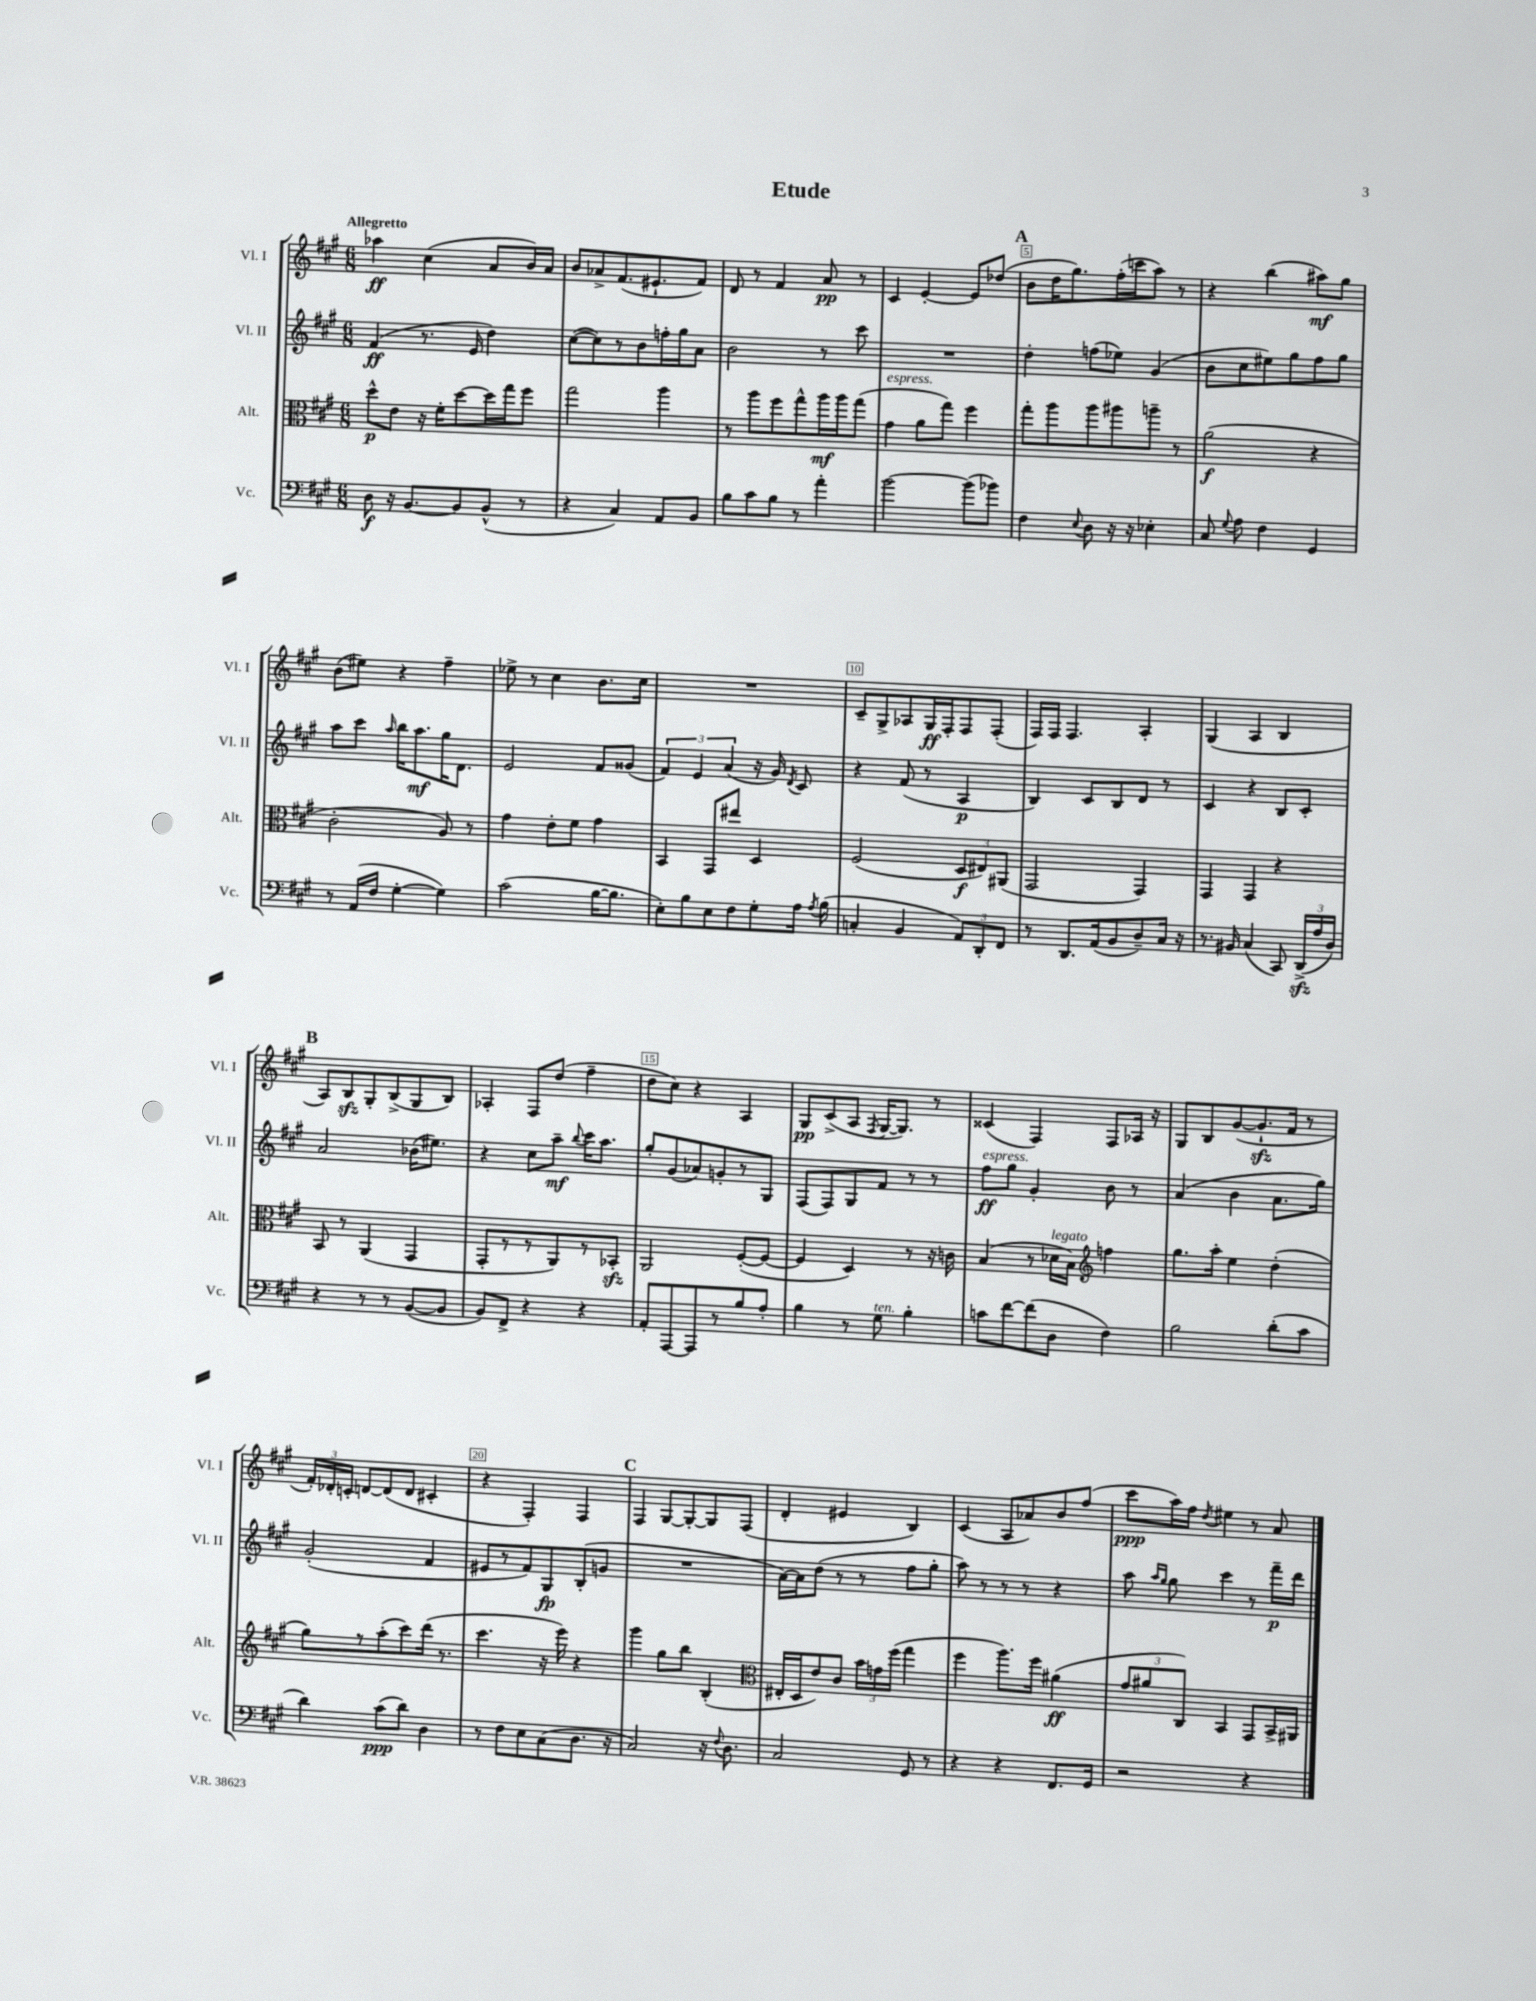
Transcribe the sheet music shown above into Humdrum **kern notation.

**kern	**kern	**kern	**kern
*staff4	*staff3	*staff2	*staff1
*clefF4	*clefC3	*clefG2	*clefG2
*k[f#c#g#]	*k[f#c#g#]	*k[f#c#g#]	*k[f#c#g#]
*M6/8	*M6/8	*M6/8	*M6/8
8D	8dd^^	(4f#	4aa-
16r	8e	.	.
[8.BB	.	.	.
.	16r	8.r	(4cc#
.	16f#'	.	.
8BB]	[8dd	.	.
.	.	16e	.
(8BB^^	16dd]	4dd)	8a
.	16gg#	.	.
8r	8ff#	.	16b)
.	.	.	16a
=	=	=	=
4r	2gg#	([8cc#	8b
.	.	8cc#])	8a-^
4C#)	.	8r	(8.f#
.	.	8b	.
.	.	.	8.e#`
8AA	4aa	16ff'	.
.	.	16gg#	.
8BB	.	8a	8f#)
=	=	=	=
8B	8r	2b	8d
8c#	8aa	.	8r
8B	8ff#	.	4f#
8r	8gg#^^	.	.
4a'	16aa	8r	8a
.	16aa	.	.
.	(8gg#	8ccc#	8r
=	=	=	=
[2b	4g#	2.r	4c#
.	8a	.	[4e'
.	8gg#)	.	.
(8b]	4ff#	.	8e]
8b-)	.	.	(8dd-
=	=	=	=
4F#	8gg#'	4dd'	8b
.	8aa	.	16dd
.	.	.	8.gg#)
8qqE	.	.	.
8D	8aa	(8ff	.
16r	8aa#	8ee-)	(16ff#'
16r	.	.	16ccc
4E-'	8aa~	(4g#	8aa)
.	8r	.	8r
=	=	=	=
8C#	(2a	8b	4r
8qqG#	.	.	.
8A	.	8cc#	.
4F#	.	8ee#)	(4bb
.	.	8gg#	.
4GG#	4r	8ff#	8aa#)
.	.	8gg#	8gg#
=	=	=	=
8r	2c#'	8aa	(8b
(16AA	.	8ccc#	8ee#)
16F#	.	.	.
.	.	16qqaa	.
[4G#'	.	16bb	4r
.	.	8.aa	.
4G#])	8A)	16gg#	4ff#~
.	.	8.d	.
.	8r	.	.
=	=	=	=
(2c#	4g#	2e	8ee-^
.	.	.	8r
.	8e'	.	4cc#
.	8f#	.	.
[16B	4g#	8f#	8.b
8.B]	.	.	.
.	.	(8g##	.
.	.	.	16cc#
=	=	=	=
8E')	4BB	6f#)	2.r
8B	.	.	.
.	.	6e	.
8E	8GG#	.	.
.	.	(6a	.
8F#	8ee#	.	.
8G#'	4D	16r	.
.	.	16g#)	.
.	.	8qd	.
16A	.	8c#	.
8qA	.	.	.
(16B	.	.	.
=	=	=	=
4C'	(2F#	4r	8c#~
.	.	.	8G#^
4BB	.	(8f#	8A-
.	.	8r	16G#
.	.	.	16F#'
12AA)	12D	4A	8F#
12DD'	12E#)	.	.
.	.	.	(8F#'
12FF#	(12AA#	.	.
=	=	=	=
8r	2GG#	4B)	16F#)
.	.	.	16F#
8.DD	.	.	4.F#
.	.	8c#	.
(16AA	.	.	.
8BB	.	8B	.
8D~)	4GG#)	8d	4A'
16C#	.	8r	.
16r	.	.	.
=	=	=	=
8.r	4GG#	4c#	(4G#
16BB#	.	.	.
(4C#	4GG#	4r	4A
8CC#)	4r	8B	4B
(24DD^	.	8c#'	.
24A	.	.	.
24D)	.	.	.
=	=	=	=
4r	8BB	2a	8A)
.	8r	.	8B
8r	(4AA	.	8G#'
8r	.	.	(8B^
([8BB	4GG#	(16b-	8G#
.	.	8.ee#)	.
8BB]	.	.	8B)
=	=	=	=
8BB)	8GG#'	4r	4A-'
8FF#^	8r	.	.
4r	8r	8cc#	8F#
.	8AA)	8aa~	(8dd
.	.	8qqbb	.
4r	8r	16ccc#	4ff#~
.	.	8.aa	.
.	8BB-'	.	.
=	=	=	=
8AA'	2AA	8gg#'	8dd
[8AAA	.	(8g#	8cc#)
8AAA]	.	8a-)	4r
8r	.	8g'	.
8B	([8F#'	8r	4A
8A'	8F#_	8G#	.
=	=	=	=
4B	4F#]	(8F#	8G#
.	.	8F#)	(8c#^
8r	4D)	8G#	8A
.	.	.	8qF#
8G#	.	8f#	[16G#
.	.	.	8.G#])
4B'	8r	8r	.
.	16r	8r	8r
.	16c	.	.
=	=	=	=
8c	(4B	8ff#	(4c##
[8f#	.	8gg#	.
(8f#]	8r	4g#'	4F#)
8D	16d-	.	.
.	16B)	.	.
*	*clefG2	*	*
4F#)	4ff	8b	8F#
.	.	8r	16A-
.	.	.	16r
=	=	=	=
2B	8.gg#	(4a	8G#
.	.	.	8B
.	16aa'	.	.
.	4ee	4b	([8g#
.	.	.	8.g#`]
(8d'	(4dd'	8.a	.
.	.	.	16f#
8c#	.	.	8r
.	.	16gg#)	.
=	=	=	=
4d)	8gg#)	(2g#'	24f#')
.	.	.	24d-'
.	.	.	24c'
.	8r	.	[8d
(8c#	(8aa'	.	(8d]
8d)	8ccc#)	.	8d
4D	(16ddd	4f#	4c#'
.	8.r	.	.
=	=	=	=
8r	4.ccc#	8e#	4r
8F#	.	8r	.
8E	.	8f#)	4F#')
(8C#	16r	8G#	.
.	16eee)	.	.
8.D	4r	(8B'	4F#
.	.	8g	.
16r	.	.	.
=	=	=	=
2C#)	4ggg#	2.r	4F#
.	8gg#	.	[8G#
.	8bb	.	8G#'_
16r	(4B'	.	8G#]
8qqF#	.	.	.
8.D	.	.	.
.	.	.	(8F#
=	=	=	=
*	*clefC3	*	*
2C#	16E#'	[16a)	4d'
.	16D	16a]	.
.	8e)	(8dd	.
.	8c#	8r	4e#
.	24b	8r	.
.	24g	.	.
.	(24ff#	.	.
8GG#	4gg#	8ff#	4B)
8r	.	8gg#'	.
=	=	=	=
4r	4ff#	8aa)	(4c#
.	.	8r	.
4r	8.aa)	8r	8A
.	.	8r	8a-)
.	16ff#	.	.
8.FF#	(4a#	4r	8b
.	.	.	(8ff#
16GG#	.	.	.
=	=	=	=
2r	12g#	8aa	8ccc#
.	12a#	.	.
.	.	16qqaa	.
.	.	16qqgg#	.
.	.	8gg#	16aa)
.	12C#)	.	.
.	.	.	16ff#
.	.	.	8qdd
.	4BB	4ccc#	4ee#
4r	8GG#	8r	8r
.	16BB^	16fff#~	8a
.	16AA#	16ddd	.
==	==	==	==
*-	*-	*-	*-
